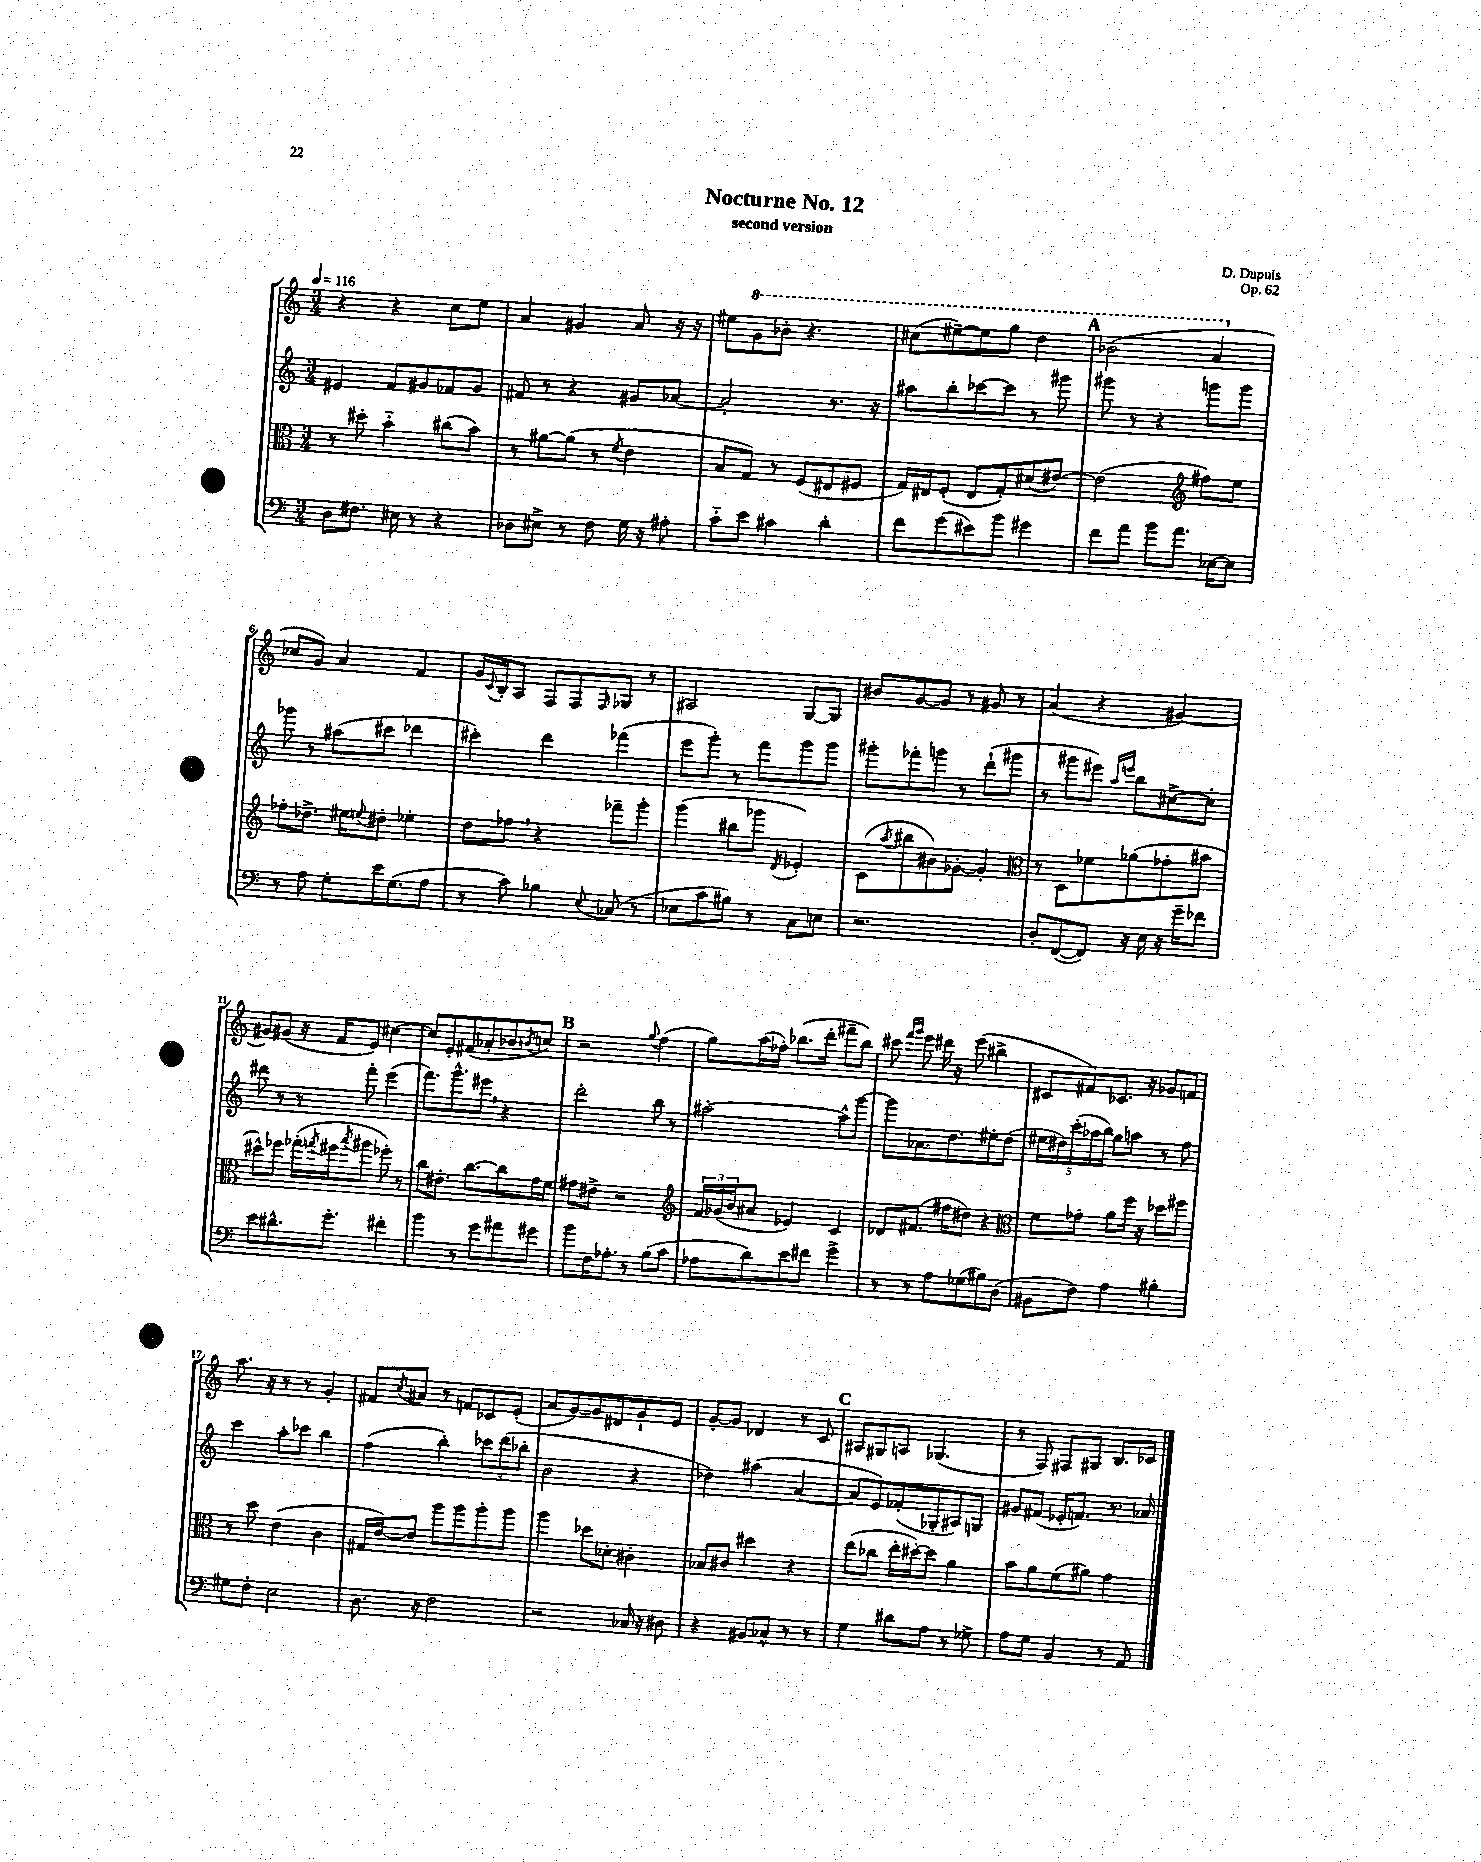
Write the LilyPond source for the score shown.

\header { title = "Nocturne No. 12" composer = "D. Dupuis" subtitle = "second version" opus = "Op. 62" }
<<
\new StaffGroup <<
\new Staff = "s0" {
    \clef treble \key c \major \numericTimeSignature \time 3/4 \tempo 4 = 116
    r4 r4 c''8 e''8 |
    a'4 gis'4 a'8 r16 r16 |
    eis''8 \ottava #1 g''8 bes''8-. r4. |
    cis'''8( eis'''8~--) eis'''8 g'''8 d'''4 |
    \mark \markup { \bold "A" } bes''2( a''4 \ottava #0 |
    ces''8 g'8) a'4 f'4 |
    g'16 \appoggiatura { c'8 } b16-. a8 f8 f8 \grace { f16 } ges8 r8 |
    ais2 g8~ g8 |
    bis'8 g'8~ g'8 r8 gis'8 r8 |
    a'4( r4 gis'4~) |
    gis'8 gis'8( r16 f'16 e'8) cis''4~ |
    cis''8 e'8-. fis'8( aes'8-. bes'8 \acciaccatura { b'8 } c''8) |
    \mark \markup { \bold "B" } r2 \appoggiatura { g''8 } f''4( |
    g''8) a''16( fes''16-.) bes''8.( d'''16-. fis'''8-- bes''8) |
    cis'''8 \grace { f'''16 g'''16 } e'''8 dis'''16 r16 e'''8( bis''4-> |
    cis'8 fis'8) ces'8. r16 ges'8 f'8 |
    a''8. r16 r8 r8 g'4-. |
    fis'8 \acciaccatura { c''8 } ais'8 r8 f'8 ces'8 e'8-.( |
    a'8 g'8~) g'8 dis'8 g'8-! e'8 |
    g'8~-. g'8 des'4 r8 c'8 |
    \mark \markup { \bold "C" } ais8 gis8 a8 ges4.( |
    r8 f8) fis8 gis8 b8. ces'16 \bar "|." |
}
\new Staff = "s1" {
    \clef treble \key c \major \numericTimeSignature \time 3/4
    eis'4 f'8 gis'8 fes'8 gis'8 |
    fis'8 r8 r4 gis'8 aes'8~ |
    aes'2-. r8. r16 |
    ais''8 b''8-. ces'''8~ ces'''8 r8 gis'''8 |
    \mark \markup { \bold "A" } gis'''8 r8 r4 g'''8 g'''8 |
    ges'''8 r8 ais''8( cis'''8 des'''4 |
    cis'''4-.) d'''4 fes'''4( |
    e'''8 g'''8-.) r8 f'''8 g'''8 g'''8 |
    gis'''8-. fes'''8-. g'''8 r8 d'''8-!( gis'''8 |
    r8 gis'''8 eis'''8) \grace { a''16 e'''16 } b''8 cis''8~-> cis''8-. |
    dis'''8 r8 r8 f'''8-. e'''4( |
    f'''8.) g'''8.-^ eis'''8 \breathe r4 |
    \mark \markup { \bold "B" } d'''2-. b''8 r8 |
    ais''2~-. ais''8-^ g'''8~ |
    g'''8 aes'8. d''8. eis''8-. d''8( |
    \tuplet 5/4 { eis''16 dis''16) c'''16-.( aes''16 b''16) } g''8 a''8 r8 f''8 |
    c'''4 a''8-. ces'''8 b''4 |
    f''4( b''4-.) \tuplet 3/2 { ces'''8 d'''8( bes''8-. } |
    b'2 r4 |
    des''4) ais''4( a'4~ |
    \mark \markup { \bold "C" } a'8 e'8) fes'8-.( ges8-. ais8) g8 |
    gis'8 fis'8( ees'16-. f'8.) r8. aes'16 \bar "|." |
}
\new Staff = "s2" {
    \clef alto \key c \major \numericTimeSignature \time 3/4
    r8 dis''8-. b'4-_ cis''8( b'8) |
    r8 ais'8~ ais'8( r8 \acciaccatura { f'8 } e'4 |
    b8 g8) r8 f8( eis8 fis8 |
    g16) eis16 f8-.( eis8 g8-.) dis'8( eis'8~) |
    \mark \markup { \bold "A" } eis'2( \clef treble fis''8) e''8 |
    fes''8-. des''8.-> eis''16 \appoggiatura { e''8 } dis''8-. ees''4-. |
    d''8 fes''8 \breathe r4 fes'''8-- g'''8-. |
    g'''4( bis''8 ges'''8 \acciaccatura { d'8 } ees'4-.) |
    c'8( \acciaccatura { a''8 } bis''8 bis'8) ges'8~-. ges'4-. |
    \clef alto r8 d8 fes'8 aes'8( ges'8-. bis'8 |
    dis''8-^) fes''8 ges''16-.( \acciaccatura { g''8 } fis''16 \acciaccatura { b''8 } ais''8 fes''8-.) r8 |
    c''8 eis'8.-. c''8.~ c''8 g'16 f'16 |
    \mark \markup { \bold "B" } gis'8 eis'8-> r2 |
    \clef treble \tuplet 3/2 { f'16 ges'16( b'16 } ais'8 ees'4) c'4 |
    des'8 fis'8.( fis''16 dis''8) r4 |
    \clef alto f'8 ges'8-. a'8 f''16 r16 des''8 fis''8 |
    r8 d''8 e'4( c'4 |
    gis16 e'16~) e'8 a''8 a''8 a''8-. a''8 |
    a''4 des''8 des'8-. cis'4-. |
    bes8 cis'8 dis''4 r4 |
    \mark \markup { \bold "C" } e''8( ces''8 e''16-. dis''16~-.) dis''8 a'4 |
    b'8 a'8 f'8( ais'8) g'4 \bar "|." |
}
\new Staff = "s3" {
    \clef bass \key c \major \numericTimeSignature \time 3/4
    d8 fis8. eis16 r8 r4 |
    des8 eis8-> r8 f8 g16 r16 ais8-. |
    c'8-_ e'8 cis'4 d'4-. |
    f'8 g'8( eis'8) b'8 gis'4 |
    \mark \markup { \bold "A" } f'8 a'8 b'8 a'8. ees16~ ees8 |
    r8 a8 g8-. e'16 g8.( a8 |
    r8 c'8) bes4 \appoggiatura { e8 } ces8( r8 |
    ees8 c'8 bis8) r8 c8 e8 |
    r2. |
    d8-. f,8~( f,8) r16 e16 r16 g'16-- fes'8 |
    e'8 dis'8.-^ g'8.-. fis'4-. |
    b'4 r8 g'8 ais'8 gis'8 |
    \mark \markup { \bold "B" } b'8 f16 aes8.-. r8 b8( c'8 |
    aes8 d'8) e'8 fis'8 g'4-> |
    r8 r8 a8 ges8( bis8) d8( |
    bis,8 f8) a4 bis4-. |
    gis8 f8-. e2 |
    d8. r16 f2 |
    r2 ces16 r16 dis8 |
    r4 bis,8 ces8-^ r8 r8 |
    \mark \markup { \bold "C" } g4 dis'8 a8 r8 ges8-> |
    a8 g8 b,4 r8 a,8 \bar "|." |
}
>>
>>
